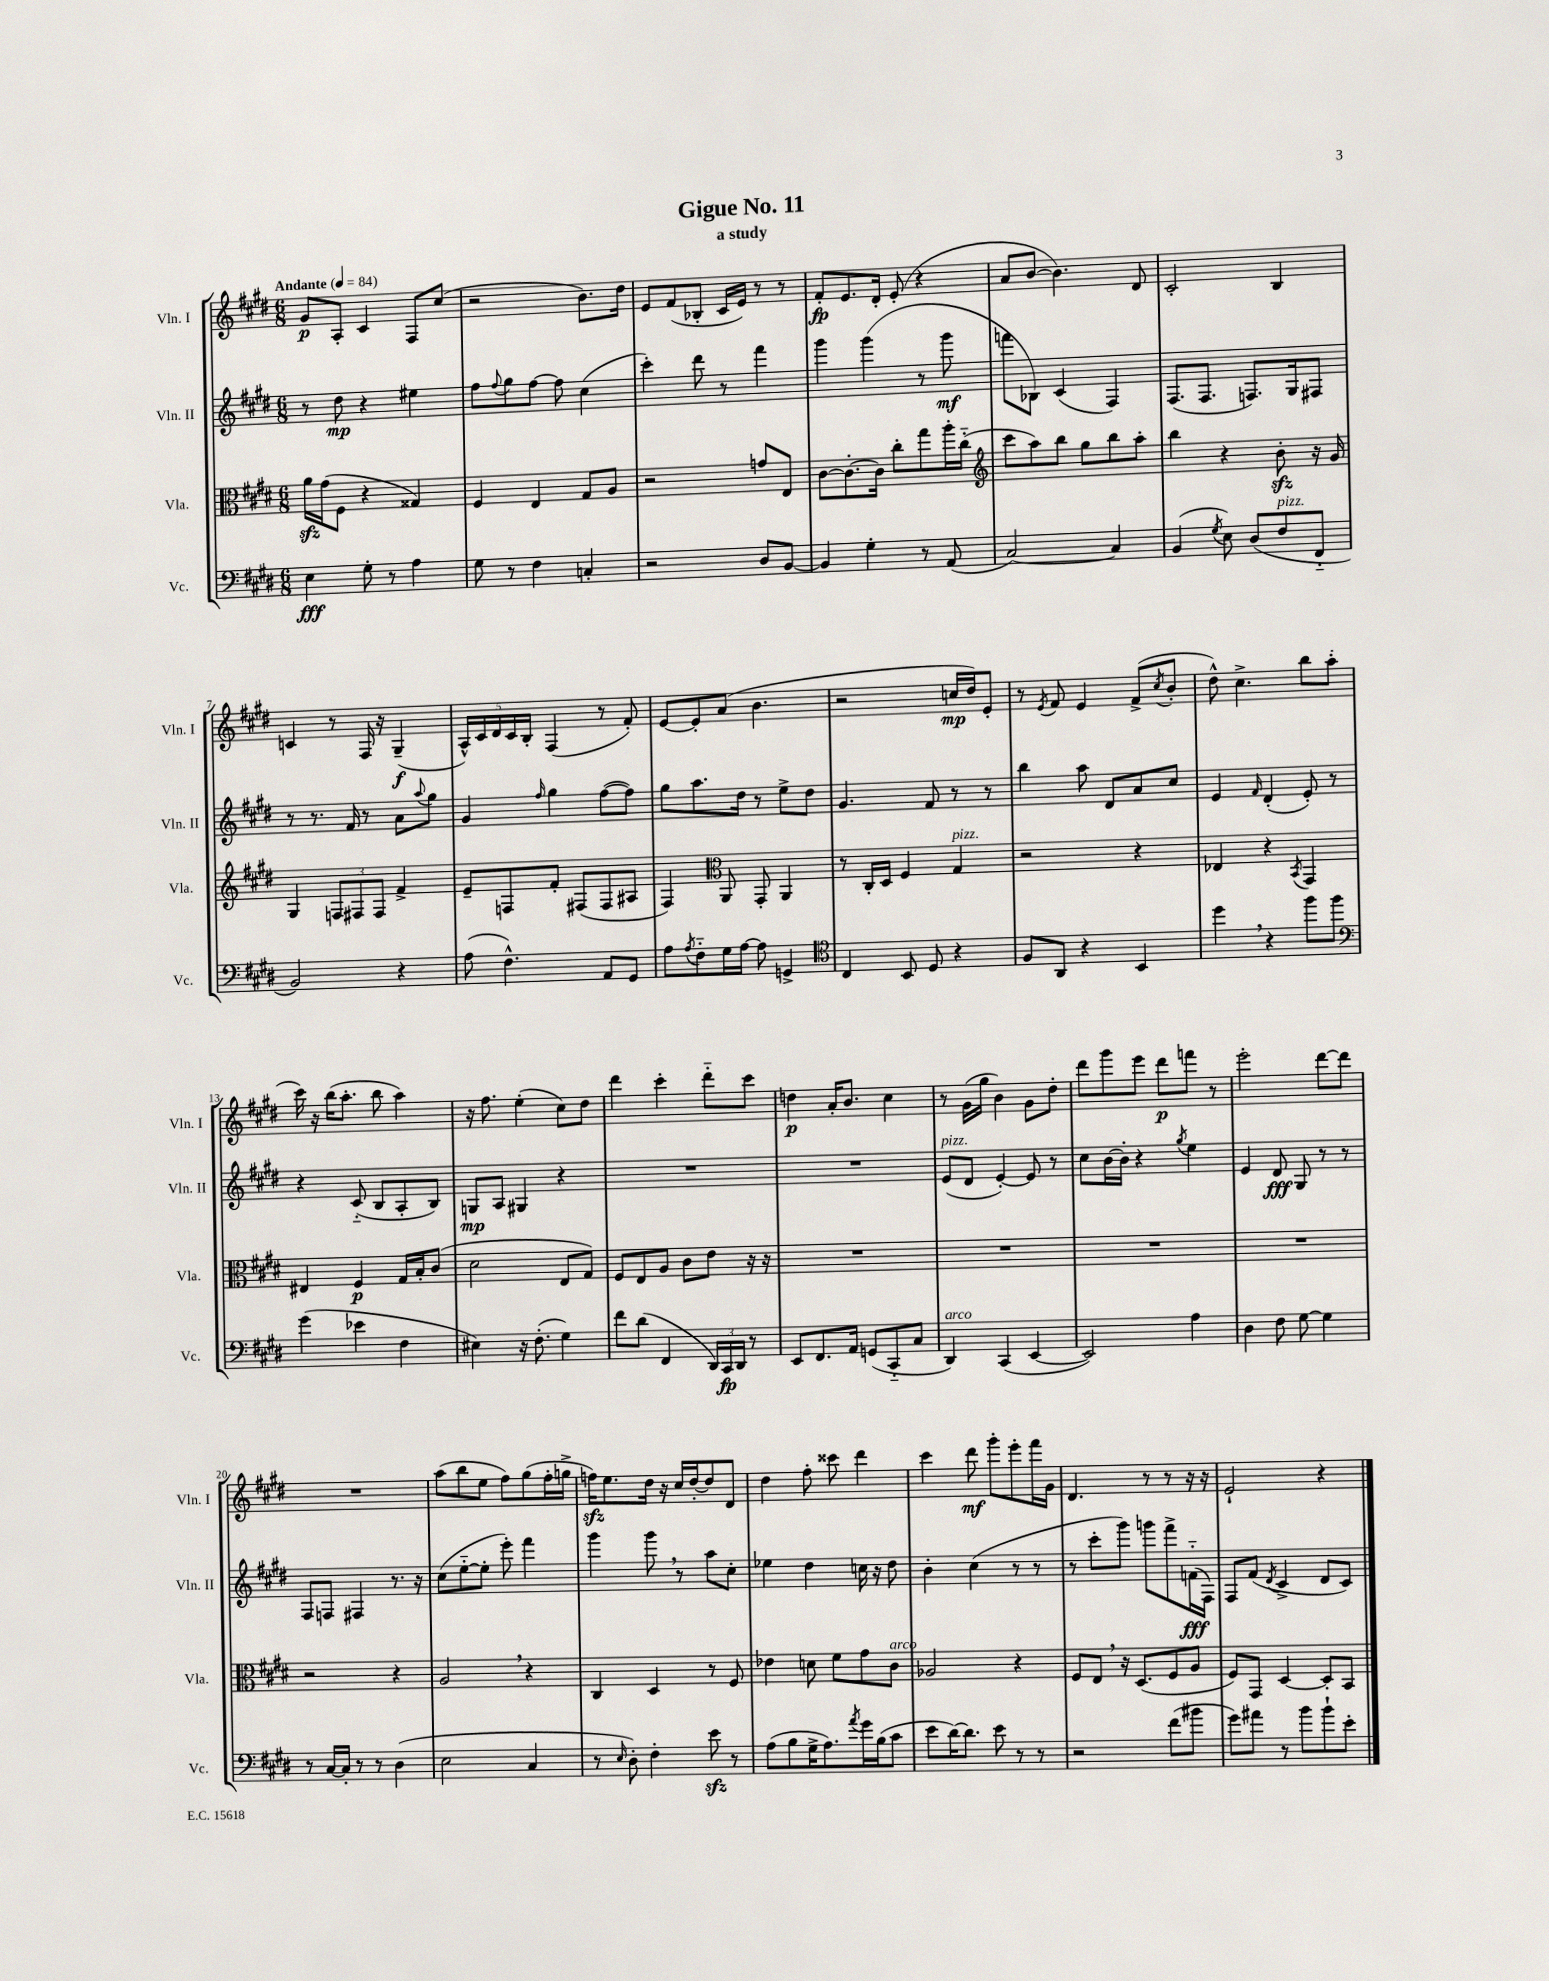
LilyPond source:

\header { title = "Gigue No. 11" subtitle = "a study" }
<<
\new StaffGroup <<
\new Staff = "s0" \with { instrumentName = "Vln. I" shortInstrumentName = "Vln. I" } {
    \clef treble \key e \major \numericTimeSignature \time 6/8 \tempo "Andante" 4 = 84
    gis'8\p a8-. cis'4 fis8 cis''8( |
    r2 b'8.) dis''16 |
    e'8 fis'8( bes8-. cis'16 e'16) r8 r8 |
    fis'8-.\fp e'8. dis'16-. e'8-.( r4 |
    a'8 b'8~ b'4.) dis'8 |
    cis'2-. b4 |
    c'4 r8 fis16 r16 gis4--\f( |
    \tuplet 5/4 { a16-^) cis'16 dis'16 cis'16 b16-. } fis4( r8 fis'8-.) |
    e'8~ e'8-. a'8( b'4. |
    r2 c''16\mp dis''16) e'8-. |
    r8 \acciaccatura { e'8 } fis'8 e'4 fis'8->( \acciaccatura { cis''8 } b'8-. |
    dis''8-^) cis''4.-> b''8 a''8-.( |
    cis'''16) r16 b''16( a''8.-. b''8 a''4) |
    r16 fis''8. e''4-.( cis''8) dis''8 |
    dis'''4 cis'''4-. dis'''8-_ cis'''8 |
    d''4\p a'16-. b'8. cis''4 |
    r8 gis'16( gis''16 b'4) gis'8 dis''8-. |
    dis'''8 gis'''8 e'''8 dis'''8\p f'''8 r8 |
    e'''2-. dis'''8~ dis'''8 |
    R2. |
    a''8( b''8 e''8 fis''8) gis''8( fis''16-. g''16-> |
    f''16\sfz) e''8. dis''16 r16 cis''16 dis''16~-. dis''8 dis'8 |
    dis''4 fis''8-. cisis'''8 dis'''4 |
    cis'''4 dis'''8\mf gis'''8-. e'''8-. fis'''16 gis'16 |
    dis'4. r8 r8 r16 r16 |
    e'2-! r4 \bar "|." |
}
\new Staff = "s1" \with { instrumentName = "Vln. II" shortInstrumentName = "Vln. II" } {
    \clef treble \key e \major \numericTimeSignature \time 6/8
    r8 dis''8\mp r4 eis''4 |
    fis''8 \appoggiatura { fis''8 } gis''8 fis''8~ fis''8 cis''4( |
    cis'''4-.) dis'''8 r8 fis'''4 |
    gis'''4 gis'''4( r8 gis'''8\mf |
    f'''8 bes8) cis'4( fis4) |
    fis8.( fis8. f8.) gis16 fis8 |
    r8 r8. fis'16 r8 a'8 \appoggiatura { a''8 } gis''8 |
    gis'4 \grace { fis''16 } gis''4 fis''8~( fis''8) |
    gis''8 a''8. dis''16 r8 e''8-> dis''8 |
    gis'4. fis'8 r8 r8 |
    b''4 a''8 dis'8 a'8 cis''8 |
    e'4 \grace { fis'16 } dis'4-.( e'8-.) r8 |
    r4 cis'8-_( b8 a8-. b8) |
    g8\mp a8 gis4 r4 |
    R2. |
    R2. |
    e'8^\markup { \italic "pizz." }( dis'8 e'4~-.) e'8 r8 |
    cis''8 b'16~ b'16-. r4 \acciaccatura { gis''8 } e''4 |
    e'4 dis'8\fff gis8 r8 r8 |
    fis8 f8 fis4 r8. r16 |
    cis''8( e''8~-_ e''8-. e'''8-.) fis'''4 |
    gis'''4 gis'''8 \breathe r8 a''8 cis''8-. |
    ees''4 dis''4 c''16 r16 dis''8 |
    b'4-. cis''4( r8 r8 |
    r8 cis'''8-. gis'''8) g'''8 fis'''8-> f'16-_\fff( fis16) |
    fis8 fis'8( \acciaccatura { dis'8 } cis'4-> dis'8 cis'8) \bar "|." |
}
\new Staff = "s2" \with { instrumentName = "Vla." shortInstrumentName = "Vla." } {
    \clef alto \key e \major \numericTimeSignature \time 6/8
    a'16\sfz gis'16( fis8 r4 gisis4) |
    fis4 e4 gis8 a8 |
    r2 g'8 e8 |
    cis'8~ cis'8.~-. cis'16 cis''8-. gis''8 a''16-. cis''16-_( |
    \clef treble cis'''8 a''8) b''8 gis''8 b''8 a''8-. |
    b''4 r4 b'8-.\sfz r16 gis'16 |
    gis4 \tuplet 3/2 { f8 fis8 fis8 } fis'4-> |
    e'8-- f8 fis'8-. fis8( fis8 ais8 |
    fis4) \clef alto a,8 gis,8-. a,4 |
    r8 cis16-. dis16 fis4 gis4^\markup { \italic "pizz." } |
    r2 r4 |
    ees4 r4 \acciaccatura { b,8 } gis,4 |
    eis4 fis4\p gis16 b16-. cis'8( |
    dis'2 e8 gis8) |
    fis8 e8 a8 cis'8 e'8 r16 r16 |
    R2. |
    R2. |
    R2. |
    R2. |
    r2 r4 |
    a2 \breathe r4 |
    cis4 dis4 r8 fis8 |
    ees'4 d'8 fis'8 gis'8 cis'8^\markup { \italic "arco" } |
    aes2 r4 |
    fis8 e8 \breathe r16 dis8.( fis8 a8 |
    fis8) gis,8 dis4~ dis8-. b,8 \bar "|." |
}
\new Staff = "s3" \with { instrumentName = "Vc." shortInstrumentName = "Vc." } {
    \clef bass \key e \major \numericTimeSignature \time 6/8
    e4\fff gis8-. r8 a4 |
    gis8 r8 fis4 c4-. |
    r2 dis8 b,8~ |
    b,4 gis4-. r8 a,8( |
    cis2~) cis4 |
    b,4( \acciaccatura { gis8 } e8) dis8( fis8^\markup { \italic "pizz." } fis,8-_ |
    b,2) r4 |
    a8( fis4.-^) a,8 gis,8 |
    a8 \acciaccatura { a8 } fis8-_ gis16 a16~ a8 g,4-> |
    \clef tenor cis4 b,8 dis8 r4 |
    fis8 a,8 r4 b,4 |
    dis''4 \breathe r4 fis''8 fis''8 |
    \clef bass gis'4( ees'4 fis4 |
    eis4) r16 fis8.-.( gis4) |
    fis'8 dis'8( fis,4 \tuplet 3/2 { dis,16) cis,16\fp dis,16 } r8 |
    e,8 fis,8. a,16 g,8( cis,8-_ cis8 |
    dis,4^\markup { \italic "arco" }) cis,4( e,4~ |
    e,2) a4 |
    dis4 fis8 gis8~ gis4 |
    r8 cis16~ cis16-. r8 r8 dis4( |
    e2 cis4 |
    r8 \grace { e16 } dis8-.) fis4-. e'8\sfz r8 |
    a8( b8 gis16-> a8.) \acciaccatura { a'8 } gis'16 b16( cis'8 |
    e'8 dis'16~) dis'8. e'8 r8 r8 |
    r2 fis'8( bis'8 |
    gis'8) ais'8 r8 b'8 b'8-! e'8-. \bar "|." |
}
>>
>>
